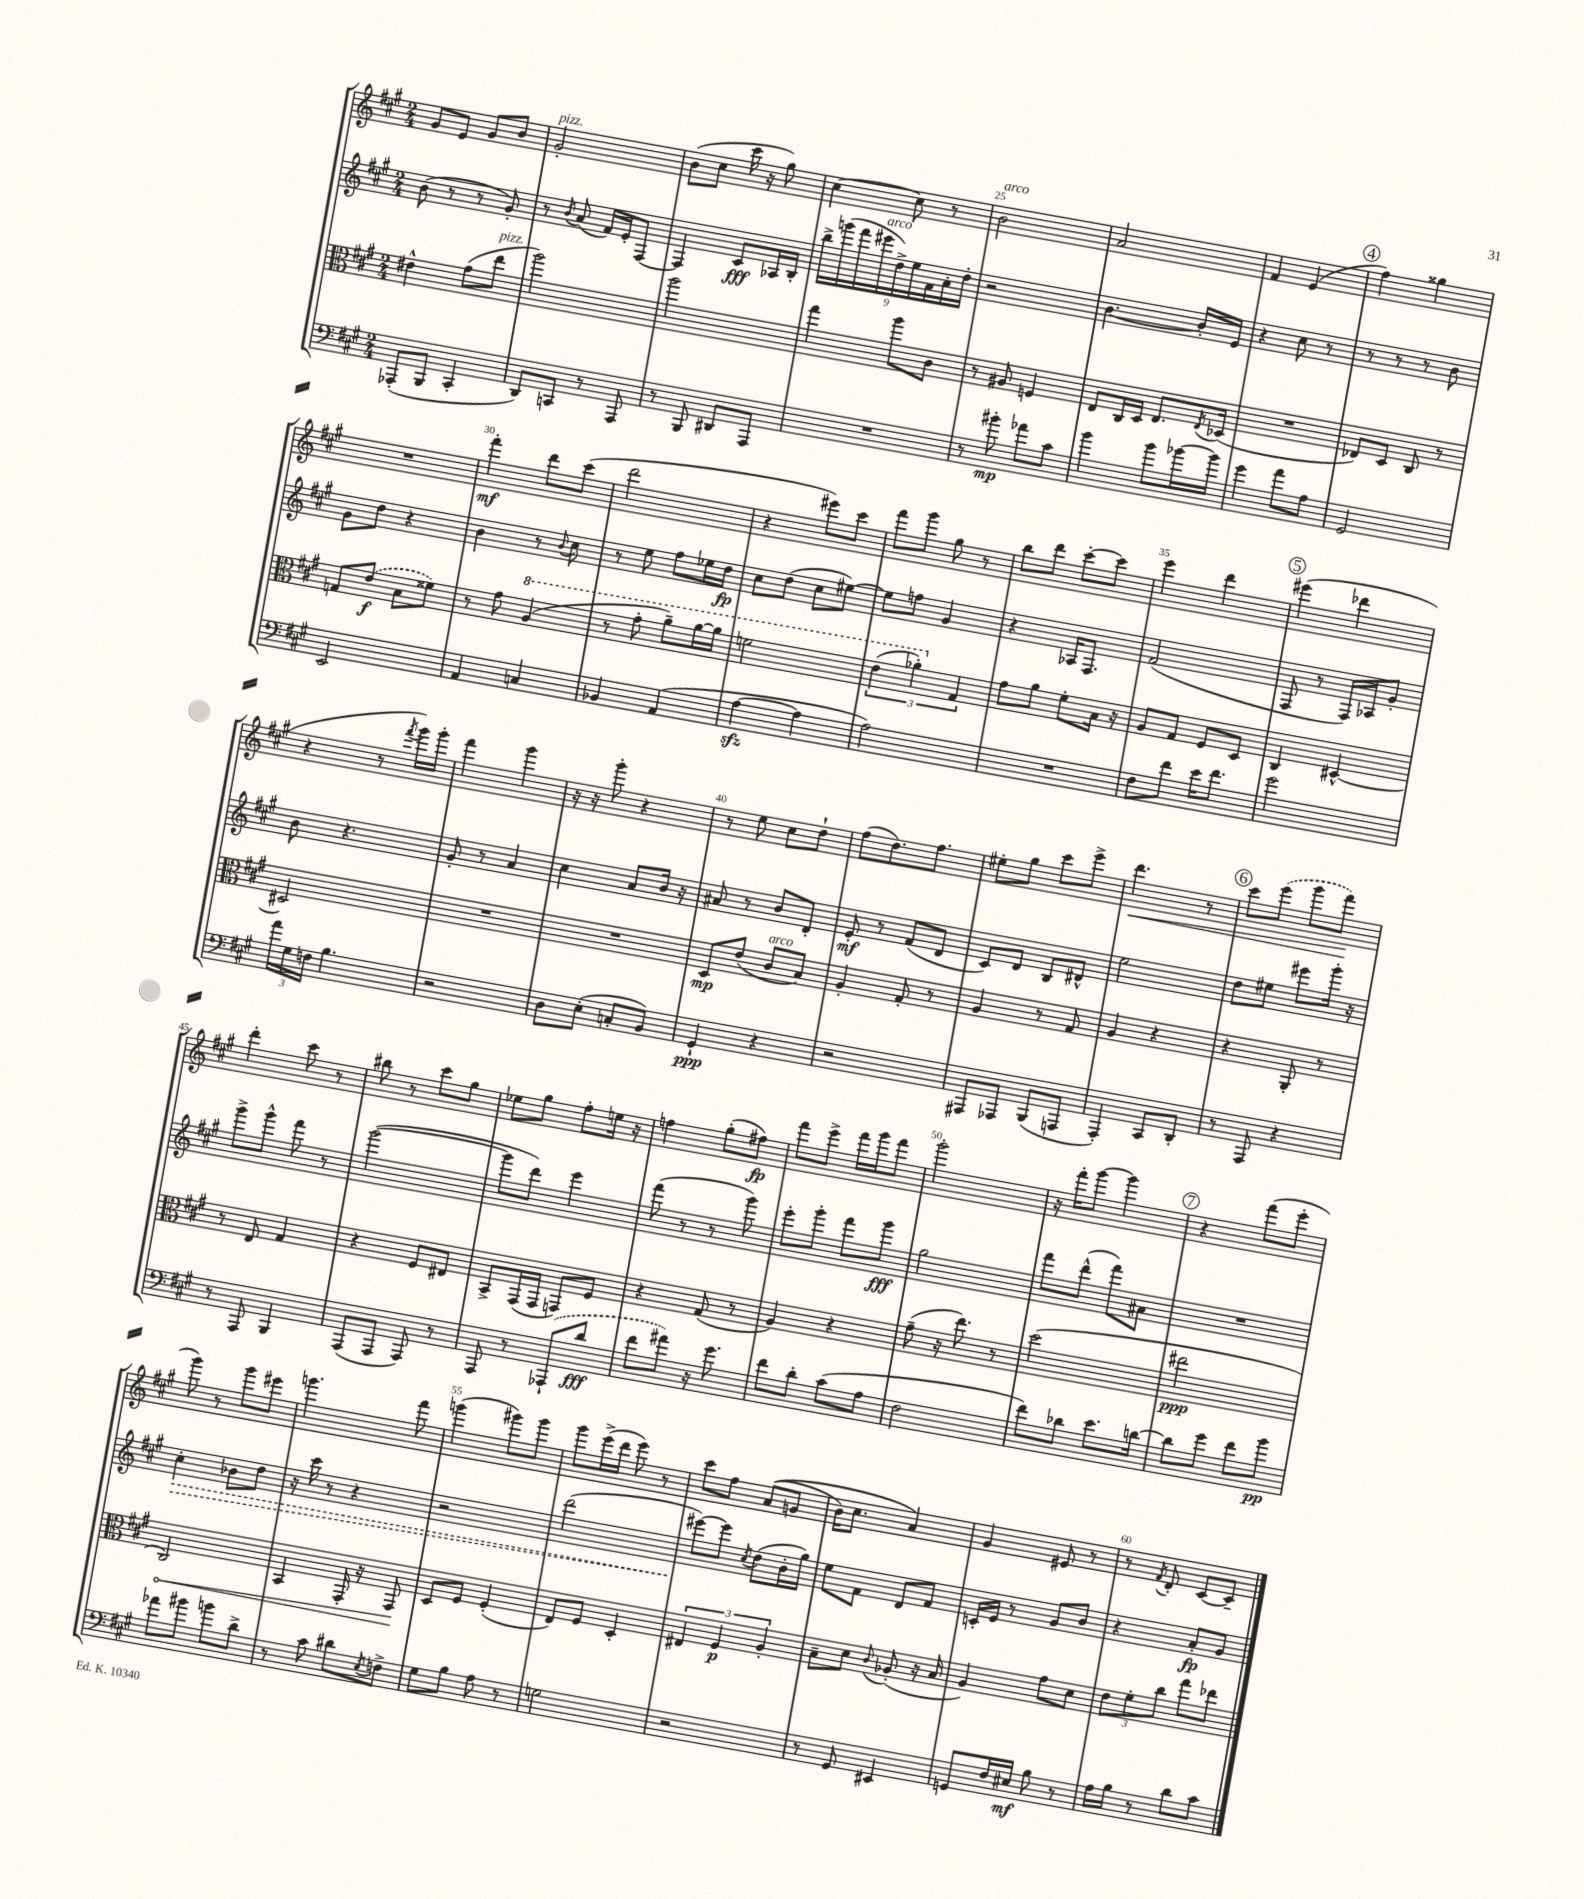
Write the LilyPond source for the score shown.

<<
\new StaffGroup <<
\new Staff = "s0" {
    \clef treble \key a \major \numericTimeSignature \time 2/4
    gis'8 e'8 gis'8 b'8 |
    gis'2-.^\markup { \italic "pizz." } |
    b'8( cis''8 cis'''16 r16 gis''8) |
    cis''4~ cis''8 r8 |
    b'2^\markup { \italic "arco" } |
    a'2 |
    fis'4 e'4( |
    \mark \markup { \circle "4" } fis''4) gisis''4 |
    R2 |
    fis'''4-.\mf d'''8 cis'''8( |
    d'''2 |
    r4 eis'''8) cis'''8 |
    fis'''8 gis'''8 gis''8 r8 |
    b''8 d'''8 cis'''8~-. cis'''8 |
    e'''4 d'''4 |
    \mark \markup { \circle "5" } eis'''4( des'''4 |
    r4 r8 \acciaccatura { fis'''8 } gis'''16) gis'''16-. |
    fis'''4 gis'''4 |
    r16 r16 gis'''8-. r4 |
    r8 e''8 cis''8 d''8-! |
    fis''8( d''8.) fis''8. |
    eis''8-. gis''8 cis'''8 e'''8-> |
    d'''4.\< r8 |
    \mark \markup { \circle "6" } cis'''8 \once \slurDashed e'''8( gis'''8 fis'''8\!) |
    d'''4-. cis'''8 r8 |
    bis''8 r8 cis'''8 gis''8 |
    ees''8 gis''8 fis''8-. e''16 r16 |
    f''4 gis''8-.( fis''8\fp) |
    fis'''8 e'''8-> fis'''16 gis'''16 fis'''8 |
    gis'''2-. |
    r16 fis'''16-. gis'''8~ gis'''4 |
    \mark \markup { \circle "7" } r4 fis'''8( e'''8-. |
    gis'''8) r8 gis'''8 eis'''8 |
    g'''4. fis'''8 |
    g'''4( gis'''8) gis'''8 |
    gis'''8 e'''16->( d'''16 e'''8) r8 |
    cis'''8 fis''8 a'8(\( g'8 |
    b'16) cis''8. a'4\) |
    gis'4 eis'8 r8 |
    r8 \acciaccatura { fis'8 } d'8-. cis'8~ cis'8-- \bar "|." |
}
\new Staff = "s1" {
    \clef treble \key a \major \numericTimeSignature \time 2/4
    b'8( r8 r8 gis'8-.) |
    r8 \acciaccatura { b'8 } a'8( fis'16) e'16-. fis8~ |
    fis4 cis'8\fff aes16 b16-. |
    \tuplet 9/8 { b''16-> g'''16( fis'''16 eis'''16^\markup { \italic "arco" } d''16->) e''16 fis'16 a'16-. d''16-. } |
    r2 |
    b'4.~ b'16-. e'16 |
    r4 cis''8 r8 |
    \mark \markup { \circle "4" } r8 r8 r8 b'8 |
    gis'8 d''8 r4 |
    b'4 r8 \appoggiatura { b'8 } cis''8 |
    r8 e''8 fis''8 ees''16 d''16\fp |
    cis''8 d''8( cis''8 eis''8~) |
    eis''8 f''8 gis'4 |
    r4 aes16 fis8. |
    fis'2( |
    \mark \markup { \circle "5" } fis8 r8 fis16) aes16 gis'8-. |
    b'8 r4. |
    gis'8-. r8 a'4 |
    cis''4 a'8 b'16 r16 |
    ais'8 r8 b'8 d'8-. |
    e'8-.\mf r8 fis'8( d'8 |
    cis'8) d'8 b8 dis'8-^ |
    e''2 |
    \mark \markup { \circle "6" } d''8 eis''8 eis'''8 gis'''16-. r16 |
    gis'''8-> gis'''8-^ fis'''8 r8 |
    gis'''2~( |
    gis'''8 d'''8) e'''4 |
    fis'''8( r8 r8 gis'''8) |
    e'''8-. gis'''8-. fis'''8 gis'''8\fff |
    gis''2 |
    fis'''8 d'''8-^( fis'''8) ais'8 |
    \mark \markup { \circle "7" } R2 |
    \once \override Hairpin.style = #'dashed-line cis''4-.\> bes'8 d''8 |
    r16 cis'''16 r8 r4 |
    r2 |
    d'''2( |
    eis'''8~\!) eis'''8 \acciaccatura { cis''8 } d''8( b'16-. gis''16) |
    e''8 fis'8 d'8 fis'8 |
    c'16-. e'16 r8 gis'8 b'8 |
    r4 a'8-.\fp gis'8 \bar "|." |
}
\new Staff = "s2" {
    \clef alto \key a \major \numericTimeSignature \time 2/4
    eis'4-^ gis'8( e''8^\markup { \italic "pizz." } |
    a''2) |
    a''2 |
    gis''4 a''8 cis'8 |
    r8 ais8 f4 |
    e8 cis16 d16 e8. \acciaccatura { e8 } des16( |
    R2 |
    \mark \markup { \circle "4" } ees8) d8 cis8 r8 |
    g8 \once \slurDashed e'8\f( b8 fisis'8) |
    r8 gis'8 \ottava #1 a'4( |
    r8 gis''8-. a''8--) a''16~ a''16 |
    f''2 |
    \tuplet 3/2 { e''4( aes''4-.) \ottava #0 gis4 } |
    gis'8 a'8 fis'8-. b16 r16 |
    a8 gis8 fis8 d8 |
    \mark \markup { \circle "5" } cis4 dis4~-^ |
    dis2 |
    R2 |
    R2 |
    d8\mp e'8( cis'8^\markup { \italic "arco" } b8) |
    a4-. gis8-. r8 |
    a4 r8 gis8 |
    a4 r4 |
    \mark \markup { \circle "6" } r4 a,8-. r8 |
    r8 e8 gis4 |
    r4 fis8 eis8 |
    b,8-> gis,16( gis,16 g,8) fis8 |
    r4 gis8( r8 |
    a4) r4 |
    gis'8--( r16 e''8.) r8 |
    d''2( |
    \mark \markup { \circle "7" } eis''2\ppp |
    \once \override Hairpin.circled-tip = ##t cis2\<) |
    b,4 gis,16-. r16 gis,8\! |
    d8 fis8 fis4-.( |
    e8) fis8 d4-. |
    \tuplet 3/2 { eis4 fis4\p a4-. } |
    b8-- d'8 \appoggiatura { cis'8 } aes8-.( r16 b16 |
    a4) gis'8 d'8 |
    \tuplet 3/2 { e'8 fis'8-. cis''8 } gis''8 ees''8 \bar "|." |
}
\new Staff = "s3" {
    \clef bass \key a \major \numericTimeSignature \time 2/4
    aes,,8-.( b,,8 cis,4-. |
    d,8) c,8 r8 a,,8 |
    r8 b,,8 dis,8 a,,8 |
    R2 |
    r8 bis'8-.\mp aes'8 cis'8 |
    b'4 b'8 bes'16~ bes'16 |
    gis'4 a'8 a8 |
    \mark \markup { \circle "4" } gis,2 |
    e,2 |
    a,4 c4 |
    bes,4 a,4( |
    a4~\sfz a4 |
    a2) |
    R2 |
    fis8 fis'8 e'16 fis'8. |
    \mark \markup { \circle "5" } gis'2 |
    \tuplet 3/2 { a'16 gis16 f16 } b4. |
    r2 |
    d8 e8-.( c8-. b,8) |
    gis,4-!\ppp r4 |
    r2 |
    ais,,8 aes,,8 b,,8( a,,8 |
    a,,4-.) cis,8 d,8-. |
    \mark \markup { \circle "6" } r8 a,,8 r4 |
    r8 a,,8 b,,4 |
    a,,8( a,,8 a,,8) r8 |
    a,,8 r8 \once \slurDashed aes,,8-!( d'8\fff |
    fis'8 ais'8) r16 gis'8. |
    fis'8 d'8-. cis'8( a8 |
    fis2 |
    fis'8) des'8 e'8. d'16~ |
    \mark \markup { \circle "7" } d'8 gis'8 fis'8 b'8\pp |
    aes'8 bis'8 b'8 d'8-> |
    r8 cis'8 dis'8 \acciaccatura { e8 } f8-> |
    gis8 b8 a8 r8 |
    g2 |
    r2 |
    r8 gis,8 eis,4 |
    g,8 fis16 eis16\mf b8 r8 |
    a16 b16 r8 d'8 cis'8 \bar "|." |
}
>>
>>
\layout { \context { \Score currentBarNumber = #21 \override BarNumber.break-visibility = ##(#f #t #t) barNumberVisibility = #(every-nth-bar-number-visible 5) } }
